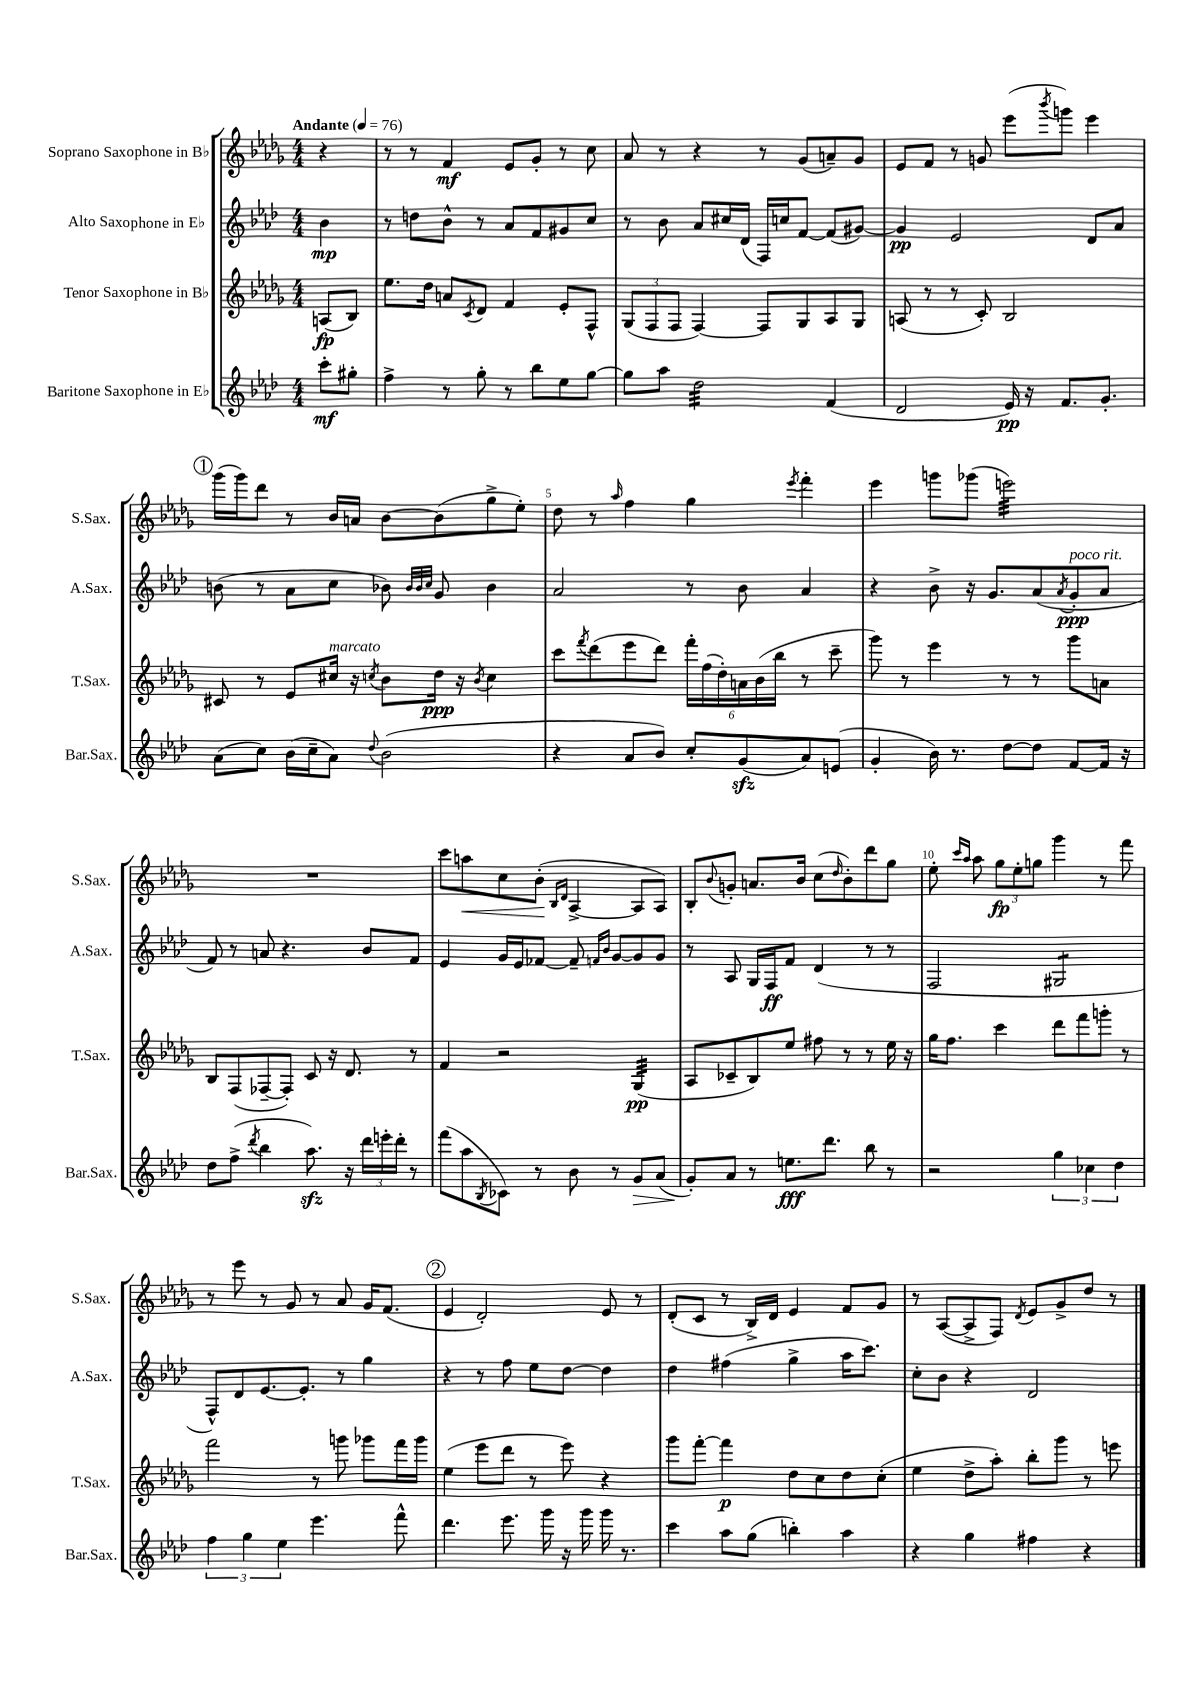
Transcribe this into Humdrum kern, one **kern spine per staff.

**kern	**kern	**kern	**kern
*staff4	*staff3	*staff2	*staff1
*clefG2	*clefG2	*clefG2	*clefG2
*k[b-e-a-d-]	*k[b-e-a-d-g-]	*k[b-e-a-d-]	*k[b-e-a-d-g-]
*M4/4	*M4/4	*M4/4	*M4/4
*MM76	*MM76	*MM76	*MM76
8ccc'	(8A	4b-	4r
8gg#'	8B-)	.	.
=	=	=	=
4ff^	8.ee-	8r	8r
.	.	8dd	8r
.	16dd-	.	.
8r	8a	8b-^^	4f
.	8qc	.	.
8gg'	8d-	8r	.
8r	4f	8a-	8e-
8bb-	.	8f	8g-'
8ee-	8e-'	8g#	8r
[8gg	8F^^	8cc	8cc
=	=	=	=
8gg]	(12G-	8r	8a-
.	12F	.	.
8aa-	.	8b-	8r
.	12F	.	.
2dd-	[4F)	8a-	4r
.	.	16cc#	.
.	.	(16d-	.
.	8F]	16F)	8r
.	.	16cc	.
.	8G-	[8f	(8g-
(4f	8A-	(8f]	8a~)
.	8G-	[8g#)	8g-
=	=	=	=
2d-	(8A	4g#]	8e-
.	8r	.	8f
.	8r	2e-	8r
.	8c')	.	8g
16e-)	2B-	.	(8eee-
16r	.	.	.
.	.	.	8qbbb-
8.f	.	.	8ggg)
.	.	8d-	4eee-
8.g'	.	.	.
.	.	8a-	.
=	=	=	=
(8a-	8c#	(8b	(16ggg-
.	.	.	16ggg-)
8cc)	8r	8r	8ddd-
(16b-	8e-	8a-	8r
16cc~	.	.	.
8a-)	16cc#	8cc	16b-
.	16r	.	16a
8qqdd-	8qcc	.	.
(2b-	8b-	8b-)	[8b-
.	.	32qqb-	.
.	.	32qqb-	.
.	.	32qqcc	.
.	16dd-	8g	(8b-]
.	16r	.	.
.	8qb-	.	.
.	4cc	4b-	8gg-^
.	.	.	8ee-')
=	=	=	=
4r	8ccc	2a-	8dd-
.	8qfff	.	.
.	(8ddd-	.	8r
.	.	.	16qqaa-
8a-	8eee-	.	4ff
8b-)	8ddd-)	.	.
8cc'	24fff'	8r	4gg-
.	(24ff	.	.
.	24dd-')	.	.
(8g	24a	8b-	.
.	(24b-	.	.
.	24bb-	.	.
.	.	.	8qeee-
8a-)	8r	4a-	4fff'
(8e	8ccc~	.	.
=	=	=	=
4g'	8ggg-)	4r	4eee-
.	8r	.	.
16b-)	4eee-	8b-^	8ggg
8.r	.	.	.
.	.	16r	(8ggg-
.	.	8.g	.
[8dd-	8r	.	2eee)
8dd-]	8r	(8a-	.
.	.	8qa-	.
[8f	8ggg-	8g'	.
16f]	8a	8a-	.
16r	.	.	.
=	=	=	=
8dd-	8B-	8f)	1r
(8ff^	(8F	8r	.
8qddd-	.	.	.
4bb-	[8F-~	8a	.
.	8F-'])	4.r	.
8.aa-)	8c	.	.
.	16r	.	.
16r	8.d-	.	.
24ddd-	.	8b-	.
24eee'	.	.	.
24ddd-'	.	.	.
8r	8r	8f	.
=	=	=	=
(8fff	4f	4e-	8ccc
8aa-	.	.	8aa
8qB-	.	.	.
8c-)	2r	16g	8cc
.	.	16e-	.
8r	.	[8f-	(8b-'
.	.	.	16qqB-
.	.	.	16qqd-
8b-	.	8f-~]	[4A-^
.	.	16qqf	.
.	.	16qqb-	.
8r	.	[8g	.
8g	(4G-	8g]	8A-]
(8a-	.	8g	8A-)
=	=	=	=
8g')	8A-	8r	8B-'
.	.	.	8qqb-
8a-	8c-~	8A-	8g'
8r	8B-)	16G	8.a
.	.	16F	.
8.ee	8ee-	8f	.
.	.	.	16b-
.	8ff#	(4d-	(8cc
8.ddd-	.	.	.
.	.	.	16qqdd-
.	8r	.	8b-')
8bb-	8r	8r	8ddd-
8r	16ee-	8r	8gg-
.	16r	.	.
=	=	=	=
2r	16gg-	2F	8ee-'
.	8.ff	.	.
.	.	.	16qqccc
.	.	.	16qqaa-
.	.	.	8aa-
.	4ccc	.	12gg-
.	.	.	12ee-'
.	.	.	12gg
6gg	8ddd-	2G#	4ggg-
.	8fff	.	.
6cc-	.	.	.
.	8ggg'	.	8r
6dd-	.	.	.
.	8r	.	8fff
=	=	=	=
6ff	2fff	8F^^)	8r
.	.	8d-	8eee-
6gg	.	.	.
.	.	[8.e-	8r
6ee-	.	.	.
.	.	.	8g-
.	.	8.e-']	.
4.eee-	8r	.	8r
.	8ggg	8r	8a-
.	8ggg-	4gg	16g-
.	.	.	(8.f
8fff^^	16fff	.	.
.	16ggg-	.	.
=	=	=	=
4.ddd-	(4ee-	4r	4e-
.	8eee-	8r	2d-')
8.eee-	8ddd-	8ff	.
.	8r	8ee-	.
16ggg	.	.	.
16r	8eee-)	[8dd-	.
16ggg	.	.	.
16ggg	4r	4dd-]	8e-
8.r	.	.	.
.	.	.	8r
=	=	=	=
4ccc	8ggg-	4dd-	(8d-'
.	[8fff'	.	8c
8aa-	4fff]	(4ff#	8r
(8gg	.	.	16B-^)
.	.	.	16d-
4bb')	8dd-	4gg^	4e-
.	8cc	.	.
4aa-	8dd-	16aa-	8f
.	.	8.ccc)	.
.	(8cc'	.	8g-
=	=	=	=
4r	4ee-	8cc'	8r
.	.	8b-	([8A-
4gg	8dd-^	4r	8A-^]
.	8aa-')	.	8F)
.	.	.	8qd-
4ff#	8bb-'	2d-	8e-
.	8ggg-	.	8g-^
4r	8r	.	8dd-
.	8eee	.	8r
==	==	==	==
*-	*-	*-	*-
